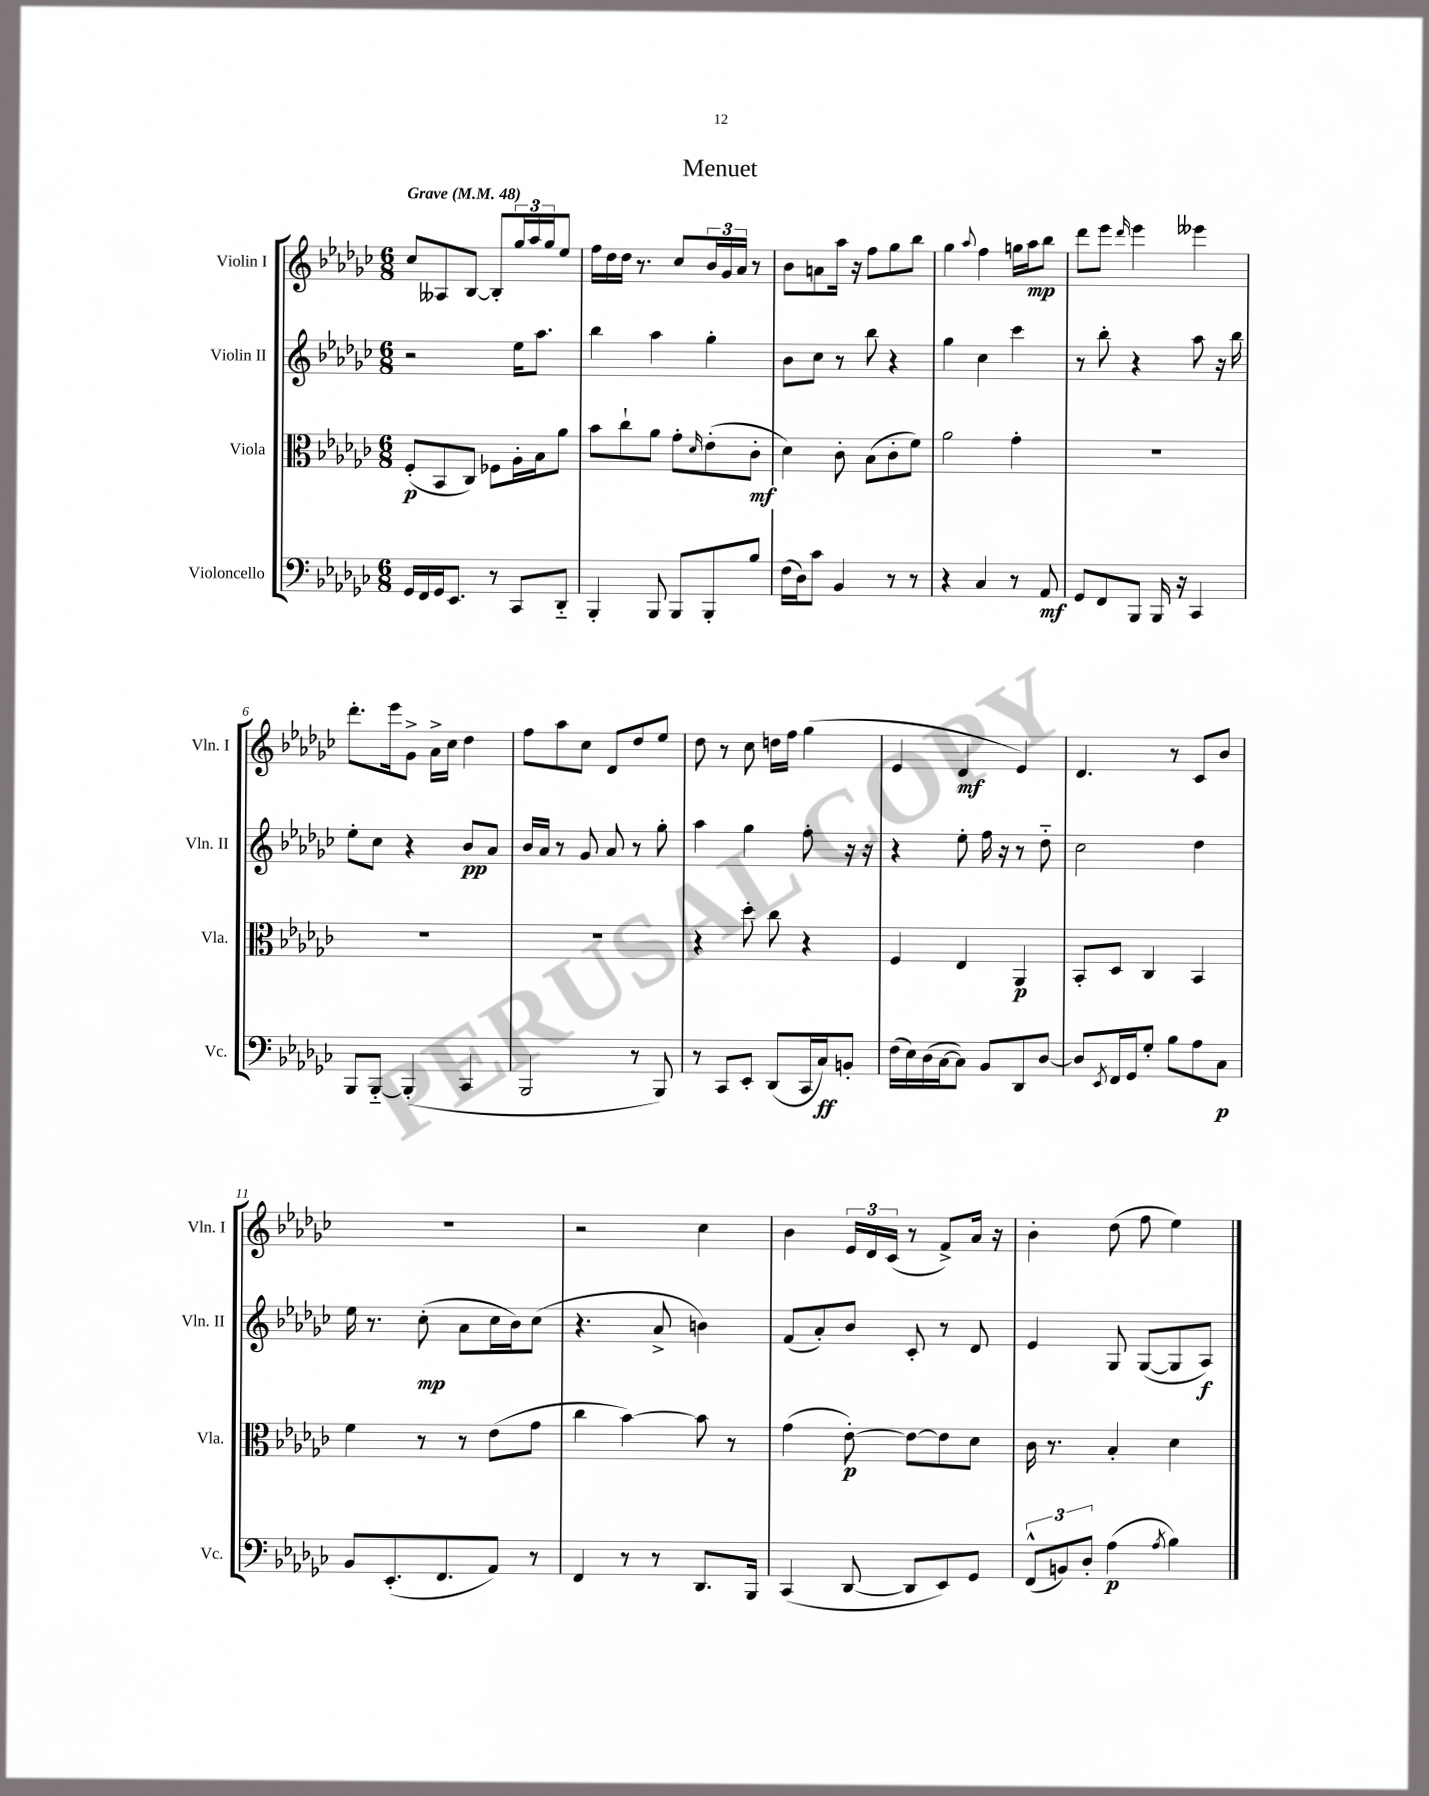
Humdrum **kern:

**kern	**kern	**kern	**kern
*staff4	*staff3	*staff2	*staff1
*clefF4	*clefC3	*clefG2	*clefG2
*k[b-e-a-d-g-c-]	*k[b-e-a-d-g-c-]	*k[b-e-a-d-g-c-]	*k[b-e-a-d-g-c-]
*M6/8	*M6/8	*M6/8	*M6/8
*MM48	*MM48	*MM48	*MM48
16GG-/LL	(8F'/L	2r	8cc-/L
16FF/	.	.	.
16GG-/J	8BB-/	.	8A--/
8.EE-/J	.	.	.
.	8C-/J)	.	[8B-/J
8r	8F-\L	.	8B-'/]L
8CC-/L	16A-'\L	16ee-\LK	24gg-/L
.	.	.	24aa-/
.	16B-\J	8.aa-\J	.
.	.	.	24gg-/J
8DD-'~/J	8a-\J	.	8ee-/J
=	=	=	=
4BBB-'/	8b-\L	4bb-\	16ff\LL
.	.	.	16dd-\
.	8cc-`\	.	16dd-\JJ
.	.	.	8.r
8BBB-/	8a-\J	4aa-\	.
8BBB-/L	8g-'\L	.	8cc-/L
.	16qqd-/	.	.
8BBB-'/	(8e-'\	4gg-'\	24b-/L
.	.	.	24g-/
.	.	.	24a-/JJ
8B-/J	8c-'\J	.	8r
=	=	=	=
(16F\LL	4d-\)	8b-\L	8b-\L
16D-\J)	.	.	.
8c-\J	.	8cc-\J	8a\
4BB-/	8c-'\	8r	16aa-\Jk
.	.	.	16r
.	(8B-\L	8bb-\	8ff\L
8r	8c-'\	4r	8gg-\
8r	8f\J)	.	8bb-\J
=	=	=	=
4r	2a-\	4gg-\	4gg-\
.	.	.	8qqaa-/
4C-/	.	4cc-\	4ff\
8r	4g-'\	4ccc-\	16gg\LL
.	.	.	16aa-\J
8AA-/	.	.	8bb-\J
=	=	=	=
8GG-/L	2.r	8r	8ddd-\L
8FF/	.	8bb-'\	8eee-\J
.	.	.	16qqddd-/
8BBB-/J	.	4r	4eee-\
16BBB-/	.	.	.
16r	.	.	.
4CC-/	.	8aa-\	4eee--\
.	.	16r	.
.	.	16bb-\	.
=	=	=	=
8BBB-/L	2.r	8ee-'\L	8.ddd-'\L
[8BBB-'~/J	.	8cc-\J	.
.	.	.	16eee-\k
(4BBB-'/]	.	4r	8g-^\J
.	.	.	16a-^\LL
.	.	.	16cc-\JJ
4CC-/	.	8b-/L	4dd-\
.	.	8a-/J	.
=	=	=	=
2BBB-/	2.r	16b-/LL	8ff\L
.	.	16a-/JJ	.
.	.	8r	8aa-\
.	.	8g-/	8cc-\J
.	.	8a-/	8d-/L
8r	.	8r	8dd-/
8BBB-/)	.	8gg-'\	8ee-/J
=	=	=	=
8r	4r	4aa-\	8dd-\
8CC-/L	.	.	8r
8EE-'/J	8dd-'\	4gg-\	8cc-\
(8DD-/L	8cc-\	.	16dd\LL
.	.	.	16ff\JJ
16CC-/L	4r	8ff'\	(4gg-\
16C-/J)	.	.	.
8BB'/J	.	16r	.
.	.	16r	.
=	=	=	=
(16F\LL	4F/	4r	4e-/
16E-\)	.	.	.
(16D-\	.	.	.
[16C-\J	.	.	.
8C-\]J)	4E-/	8ee-'\	4d-/
8BB-/L	.	16ff\	.
.	.	16r	.
8DD-/	4AA-/	8r	4e-/)
[8D-/J	.	8dd-'~\	.
=	=	=	=
8D-/]L	8BB-'/L	2cc-\	4.d-/
8qEE-/	.	.	.
16FF/L	8D-/J	.	.
16GG-/J	.	.	.
8G-'/J	4C-/	.	.
8B-\L	.	.	8r
8A-\	4BB-/	4dd-\	8c-/L
8C-\J	.	.	8b-/J
=	=	=	=
8BB-/L	4f\	16ee-\	2.r
.	.	8.r	.
(8.EE-'/	.	.	.
.	8r	(8cc-'\	.
8.FF/	.	.	.
.	8r	8a-\L	.
8AA-/J)	(8e-\L	16cc-\L	.
.	.	16b-\J)	.
8r	8g-\J	(8cc-\J	.
=	=	=	=
4FF/	4cc-\	4.r	2r
8r	[4b-\)	.	.
8r	.	8a-^/	.
8.DD-/L	8b-\]	4b\)	4cc-\
.	8r	.	.
16BBB-/Jk	.	.	.
=	=	=	=
(4CC-/	(4g-\	(8f/L	4b-\
.	.	8a-'/)	.
[8DD-/	[8e-'\)	8b-/J	24e-/LL
.	.	.	24d-/
.	.	.	(24c-/JJ
8DD-/]L	8e-\_L	8c-'/	8r
8EE-/)	8e-\]	8r	8f^/L)
8GG-/J	8d-\J	8d-/	16a-/Jk
.	.	.	16r
=	=	=	=
(12FF^^/L	16c-\	4e-/	4b-'\
.	8.r	.	.
12BB/)	.	.	.
12D-'/J	.	.	.
(4A-\	4B-'/	8G-/	(8dd-\
.	.	([8G-/L	8ff\
8qA-/	.	.	.
4B-\)	4d-\	8G-/]	4ee-\)
.	.	8A-/J)	.
==	==	==	==
*-	*-	*-	*-
